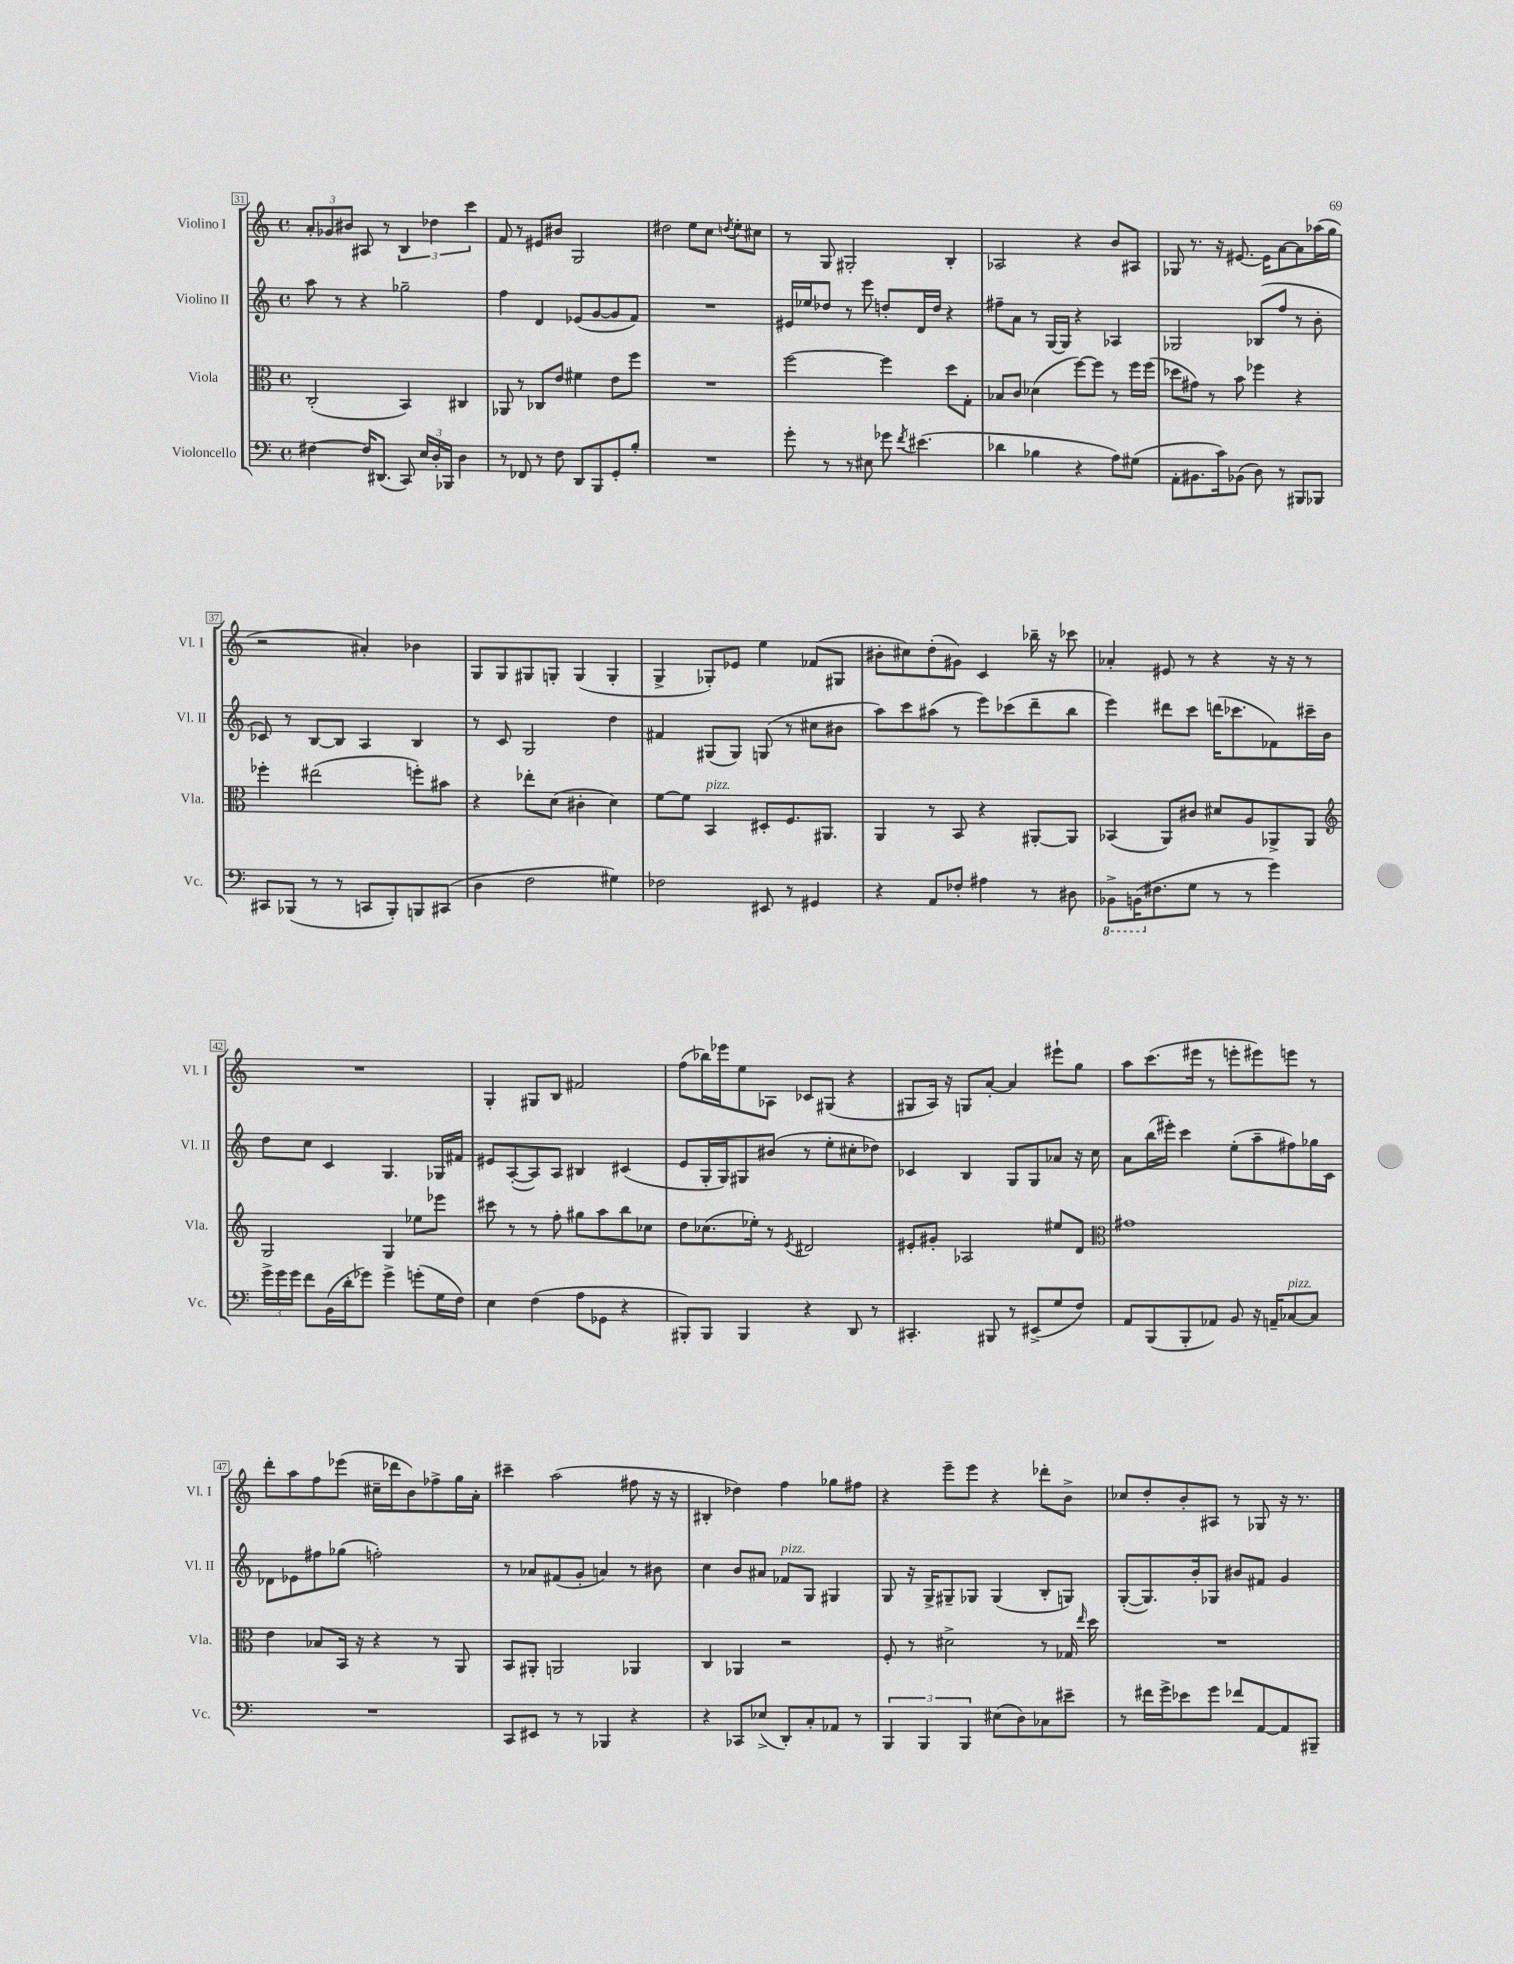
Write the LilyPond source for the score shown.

<<
\new StaffGroup <<
\new Staff = "s0" \with { instrumentName = "Violino I" shortInstrumentName = "Vl. I" } {
    \clef treble \key c \major \defaultTimeSignature \time 4/4
    \autoBeamOff \tuplet 3/2 { a'8[-. ges'8 bis'8] } ais8 r8 \tuplet 3/2 { b4 des''4 c'''4 } |
    f'8 r8 eis'8[ bis'8] g2 |
    dis''2 e''8[ c''8] \acciaccatura { d''8 } e''8[-. cis''8] |
    r8 g8 gis2-. b4-. |
    aes2 r4 b'8[ ais8] |
    ges8 r8. r16 eis'8.~ eis'16[ a'8~ a'8 aes''16( g''16] |
    r2 ais'4-.) bes'4 |
    g8[ g8 gis8 g8]-. g4( g4-. |
    g4-> ges8[-.) ees'8] e''4 fes'8[( gis8] |
    bis'8[-. cis''8) d''8-.( gis'8]) c'4 bes''16-- r16 ces'''8 |
    aes'4-. eis'8 r8 r4 r16 r16 r8 |
    R1 |
    g4-. gis8[ b8] fis'2 |
    f''8[( bes''16) ees'''16 e''8 aes8] ces'8[ gis8]( r4 |
    gis8[ a16]) r16 g8[ a'8]~-. a'4 eis'''8[-! g''8] |
    a''8[ c'''8.( eis'''16] r8 e'''8[-. eis'''8) e'''8] r8 |
    d'''8[-. a''8 f''8 ees'''8]( cis''16[-- des'''16 b'8) fes''8-> g''16 a'16]-. |
    cis'''4-- a''2( fis''8 r16 r16 |
    bis4-. des''4) f''4 ges''8[ fis''8] |
    r4 e'''8[-- e'''8] r4 des'''8[-. b'8]-> |
    ces''8[ d''8-. b'8-. ais8] r8 ges8 r16 r8. \bar "|." |
}
\new Staff = "s1" \with { instrumentName = "Violino II" shortInstrumentName = "Vl. II" } {
    \clef treble \key c \major \defaultTimeSignature \time 4/4
    \autoBeamOff a''8 r8 r4 ges''2-- |
    f''4 d'4 ees'8[( g'8~ g'8 f'8]) |
    R1 |
    eis'16[ ees''16 des''8] r8 e'''8 d''8[-. d'16 d''16] r4 |
    fis''8[-- a'8] r8 g16[~ g16] r4 aes4 |
    ges2 bes8[( f''8] r8 b'8-. |
    ces'8) r8 b8[~ b8] a4 b4 |
    r8 c'8 g2 d''4 |
    fis'4 gis8[( gis8]) g8( r8 cis''8[ bis'8] |
    a''8[) c'''8 ais''8]( r8 e'''8[) ces'''8( d'''8-- b''8] |
    e'''4) dis'''8[ c'''8] d'''16[( ces'''8. fes'8) cis'''16-- b'16] |
    d''8[ c''8] c'4 g4. ges16[ fis'16] |
    eis'8[ a8~-.( a8) a8] bis4 cis'4( |
    e'8[ g16-. g16) gis8 bis'8]( r8 e''8[-. cis''8-. des''8]) |
    ces'4 b4 g8[ g8 aes'8] r16 c''16 |
    a'8[ b''16( eis'''16]-.) c'''4 e''8[-.( a''8-- fis''8) ges''16 c'16] |
    des'8[ ees'8 fis''8 ges''8]( f''2-.) |
    r8 aes'8[ fis'8( g'8]-. a'4) r8 bis'8 |
    c''4 b'8[ ais'8] fes'8[^\markup { \italic "pizz." } g8] gis4 |
    g8 r16 g16[-> gis8-- ges8] ges4( b8[-. g8]) |
    g8[~-.( g8.) b'16-. ges8] bis'8[ fis'8] g'4 \bar "|." |
}
\new Staff = "s2" \with { instrumentName = "Viola" shortInstrumentName = "Vla." } {
    \clef alto \key c \major \defaultTimeSignature \time 4/4
    \autoBeamOff c2-.( b,4) cis4 |
    aes,8 r8 ces8[ e'8] fis'4 e'8[ f''8] |
    R1 |
    f''2~ f''4 d''8[ g8]-. |
    bes8[ c'8] des'4( f''8[~) f''8] r8 f''16[ f''16]( |
    des''8[ gis'8]) r8 b'8 fes''4 r4 |
    fes''4-. eis''2( f''8[-.) bis'8] |
    r4 ees''8[-. d'8]( cis'4-. d'4) |
    f'8[~ f'8] b,4^\markup { \italic "pizz." } dis8[-. f8. ais,8.] |
    a,4 r8 b,8 r4 ais,8[~-. ais,8] |
    bes,4( a,8[) cis'8] dis'8[ a8 aes,8-> aes,8] |
    \clef treble g2 g4 ees''8[ ees'''8] |
    cis'''8 r8 r8 f''8-. gis''8[ a''8 b''8 ces''8] |
    d''8[ ces''8.( ees''16]-.) r8 \acciaccatura { e'8 } dis'2 |
    eis'8[-. gis'8]-. aes2 eis''8[ d'8] |
    \clef alto gis'1 |
    e'4 bes8[ b,16] r16 r4 r8 a,8 |
    b,8[ ais,8]-. a,2 aes,4 |
    c4 aes,4 r2 |
    f8-. r8 dis'2-> r8 ges16 \grace { e''16 } d''16 |
    R1 \bar "|." |
}
\new Staff = "s3" \with { instrumentName = "Violoncello" shortInstrumentName = "Vc." } {
    \clef bass \key c \major \defaultTimeSignature \time 4/4
    \autoBeamOff fis4~ fis16[ dis,8.]( c,8) \tuplet 3/2 { e16[ d16-. bes,,16] } d4 |
    r8 fes,8 r8 f8 d,8[ b,,8 g,8-. b8]-. |
    R1 |
    g'8-. r8 r8 eis8 ges'8 \acciaccatura { f'8 } eis'4.( |
    des'4 bes4 r4 a8[) gis8]( |
    a,8[-. bis,8. c'16) bes,8]( d8) r8 bis,,8[ bes,,8] |
    cis,8[ bes,,8]( r8 r8 c,8[ bes,,8-.) b,,8 cis,8]( |
    d4 f2 gis4) |
    fes2 eis,8 r8 gis,4 |
    r4 a,8[ fes8]-. ais4 r8 dis8 |
    \ottava #-1 bes,,8[-> b,,16( \ottava #0 fis8. g8] r8 r8 g'4) |
    \tuplet 3/2 { g'16[-> g'16 g'16] } f'8[ b,16( d'16-. ges'8]) ges'4-> g'8[-.( g16 f16]) |
    e4 f4( a8[ ges,8] r4 |
    bis,,8[-.) bis,,8] bis,,4 r4 d,8 r8 |
    cis,4.-. bis,,8 r8 eis,8[->( g8 f8]) |
    a,8[ b,,8( b,,8-. aes,8]) b,8 r16 a,16[-- ces8~^\markup { \italic "pizz." } ces8] |
    R1 |
    c,8[ eis,8] r8 r8 bes,,4 r4 |
    r4 ces,8[ ees8]->( d,8[-.) c8-. aes,8] r8 |
    \tuplet 3/2 { b,,4 b,,4 b,,4 } eis8[( d8) ces8 eis'8]-- |
    r8 fis'16[ g'16-> ees'8 g'8] fes'8[ a,8~ a,8 bis,,8]-- \bar "|." |
}
>>
>>
\layout { \context { \Score currentBarNumber = #31 \override BarNumber.stencil = #(make-stencil-boxer 0.1 0.3 ly:text-interface::print) } }
